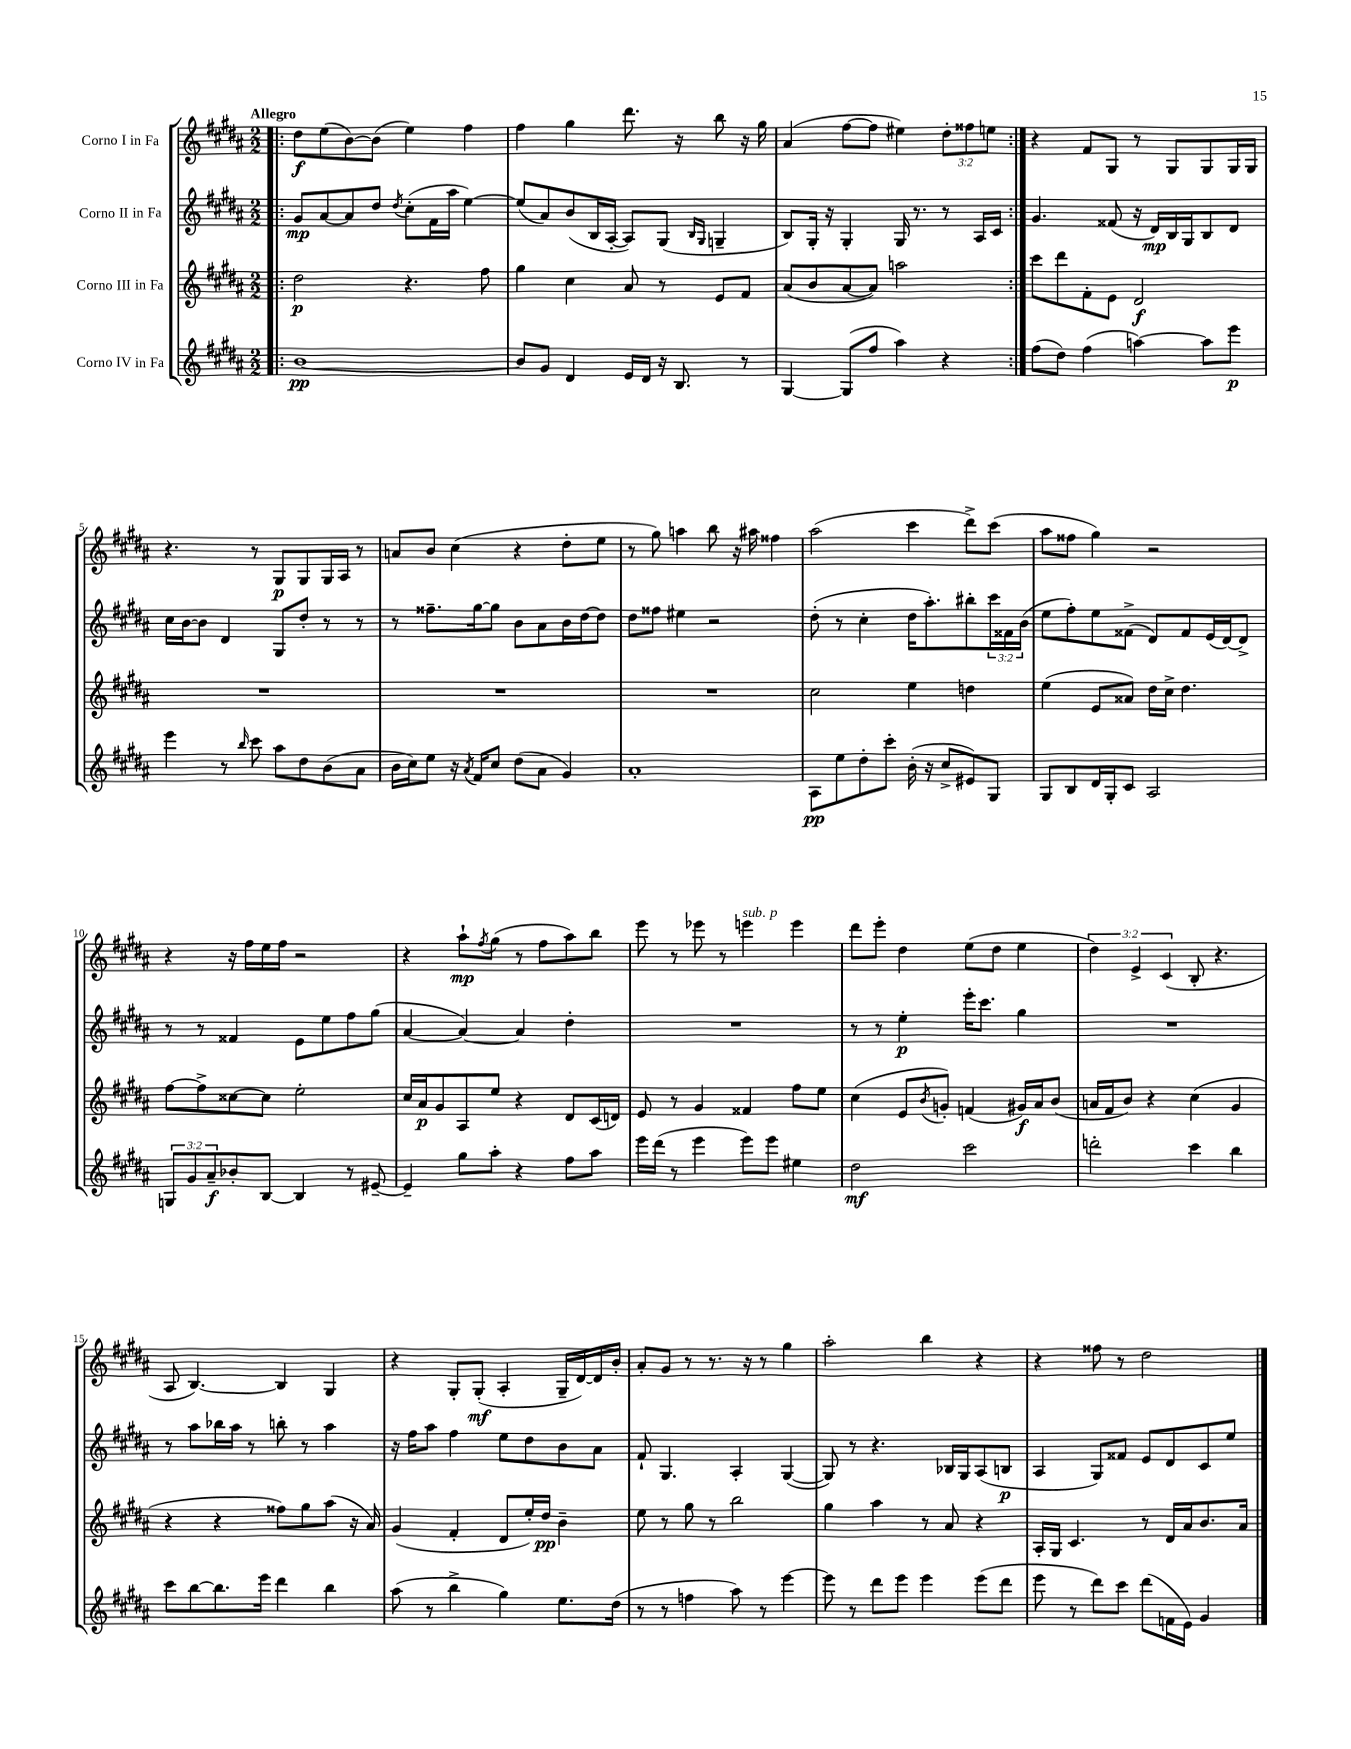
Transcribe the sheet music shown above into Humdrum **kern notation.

**kern	**kern	**kern	**kern
*staff4	*staff3	*staff2	*staff1
*clefG2	*clefG2	*clefG2	*clefG2
*k[f#c#g#d#a#]	*k[f#c#g#d#a#]	*k[f#c#g#d#a#]	*k[f#c#g#d#a#]
*M2/2	*M2/2	*M2/2	*M2/2
=!|:	=!|:	=!|:	=!|:
[1b	2dd#	8g#	8dd#
.	.	[8a#	(8ee
.	.	8a#]	[8b)
.	.	8dd#	(8b]
.	.	8qdd#	.
.	4.r	(8cc#'	4ee)
.	.	16f#	.
.	.	16aa#	.
.	.	[4ee)	4ff#
.	8ff#	.	.
=	=	=	=
8b]	4gg#	(8ee]	4ff#
8g#	.	8a#)	.
4d#	4cc#	(8b	4gg#
.	.	16B	.
.	.	[16A#'	.
16e	8a#	8A#])	8.ddd#
16d#	.	.	.
16r	8r	(8G#	.
8.B	.	.	16r
.	.	16qqB	.
.	.	16qqG#	.
.	8e	4G~	8bb
8r	8f#	.	16r
.	.	.	16gg#
=	=	=	=
[4G#	(8a#	8B)	(4a#
.	8b	16G#'	.
.	.	16r	.
(8G#]	[8a#	4G#'	[8ff#
8ff#	8a#])	.	8ff#]
4aa#)	2aa	16G#	4ee#)
.	.	8.r	.
4r	.	8r	12dd#'
.	.	.	12ff##
.	.	16A#	.
.	.	.	12ee
.	.	16c#	.
=:|!	=:|!	=:|!	=:|!
(8ff#	8ccc#	4.g#	4r
8dd#)	8ddd#	.	.
(4ff#	8f#'	.	8f#
.	8e	(8f##	8G#
[4aa)	2d#	16r	8r
.	.	16d#)	.
.	.	16B	8G#
.	.	16G#	.
8aa]	.	8B	8G#
8eee	.	8d#	16G#
.	.	.	16G#
=	=	=	=
4eee	1r	16cc#	4.r
.	.	[16b	.
.	.	8b]	.
8r	.	4d#	.
16qqbb	.	.	.
8ccc#	.	.	8r
8aa#	.	8G#	8G#
8dd#	.	8dd#'	8G#
(8b	.	8r	16G#
.	.	.	16A#
8a#	.	8r	8r
=	=	=	=
16b	1r	8r	8a
16cc#)	.	.	.
8ee	.	8.ff##~	8b
16r	.	.	(4cc#
8qa#	.	.	.
16f#	.	[16gg#	.
8cc#	.	8gg#]	.
(8dd#	.	8b	4r
8a#	.	8a#	.
4g#)	.	16b	8dd#'
.	.	[16dd#	.
.	.	8dd#]	8ee
=	=	=	=
1a#'	1r	8dd#	8r
.	.	8ff##	8gg#)
.	.	4ee#	4aa
.	.	2r	8bb
.	.	.	16r
.	.	.	16aa#
.	.	.	4ff##
=	=	=	=
8A#	2cc#	(8dd#'	(2aa#
8ee	.	8r	.
8dd#'	.	4cc#'	.
8ccc#'	.	.	.
(16b'	4ee	16dd#	4ccc#
16r	.	8.aa#')	.
8cc#^	.	.	.
8e#)	4dd	8bb#'	8ddd#^)
8G#	.	24ccc#	(8ccc#
.	.	24f##	.
.	.	(24b	.
=	=	=	=
8G#	(4ee	8ee	8aa#
8B	.	8ff#')	8ff##
16d#	8e	8ee	4gg#)
16G#'	.	.	.
8c#	8a##)	(8f##^	.
2A#	16dd#	8d#)	2r
.	16cc#^	.	.
.	4.dd#	8f##	.
.	.	(16e	.
.	.	[16d#)	.
.	.	8d#^]	.
=	=	=	=
12G	[8ff#	8r	4r
12g#	.	.	.
.	8ff#^]	8r	.
12a#~	.	.	.
8b-'	[8cc##	4f##	16r
.	.	.	16ff#
[8B	8cc##]	.	16ee
.	.	.	16ff#
4B]	2ee'	8e	2r
.	.	8ee	.
8r	.	8ff#	.
[8e#~	.	(8gg#	.
=	=	=	=
4e#~]	16cc#	[4a#	4r
.	16a#	.	.
.	8g#	.	.
8gg#	8A#	4a#_)	8aa#`
.	.	.	8qff#
8aa#'	8ee	.	(8gg#
4r	4r	4a#]	8r
.	.	.	8ff#
8ff#	8d#	4dd#'	8aa#)
8aa#	(16c#	.	8bb
.	16d)	.	.
=	=	=	=
16eee	8e	1r	8eee
(16ddd#	.	.	.
8r	8r	.	8r
4eee	4g#	.	8eee-
.	.	.	8r
8eee)	4f##	.	4eee
8eee	.	.	.
4ee#	8ff#	.	4eee
.	8ee	.	.
=	=	=	=
2dd#	(4cc#	8r	8ddd#
.	.	8r	8eee'
.	8e	4ee'	4dd#
.	8qb	.	.
.	8g')	.	.
2ccc#	(4f	16eee'	(8ee
.	.	8.ccc#	.
.	.	.	8dd#
.	16g#)	4gg#	4ee
.	16a#	.	.
.	(8b	.	.
=	=	=	=
2ddd'	16a	1r	6dd#)
.	16f#	.	.
.	8b)	.	.
.	.	.	6e^
.	4r	.	.
.	.	.	(6c#
4ccc#	(4cc#	.	8B'
.	.	.	4.r
4bb	4g#	.	.
=	=	=	=
8ccc#	4r	8r	8A#
[8bb	.	8aa#	[4.B)
8.bb]	4r	16bb-	.
.	.	16aa#	.
.	.	8r	.
16eee	.	.	.
4ddd#	8ff##)	8bb'	4B]
.	8gg#	8r	.
4bb	(8aa#	4aa#	4G#
.	16r	.	.
.	16a#)	.	.
=	=	=	=
(8aa#	(4g#	16r	4r
.	.	16ff#	.
8r	.	8aa#	.
4bb^	4f#'	4ff#	8G#'
.	.	.	(8G#'
4gg#)	8d#	8ee	4A#'
.	16ee')	8dd#	.
.	16dd#	.	.
8.ee	4b~	8b	16G#~
.	.	.	[16d#)
.	.	8a#	16d#]
(16dd#	.	.	16b'
=	=	=	=
8r	8ee	8f#`	8a#'
8r	8r	4.G#	8g#
4ff	8gg#	.	8r
.	8r	.	8.r
8aa#)	2bb	4A#'	.
.	.	.	16r
8r	.	.	8r
[4eee	.	([4G#	4gg#
=	=	=	=
8eee]	4gg#	8G#])	2aa#'
8r	.	8r	.
8ddd#	4aa#	4.r	.
8eee	.	.	.
4eee	8r	.	4bb
.	8a#	16B-	.
.	.	16G#	.
(8eee	4r	(8A#	4r
8ddd#	.	8B	.
=	=	=	=
8eee	16A#'	4A#	4r
.	16G#	.	.
8r	4.c#	.	.
8ddd#)	.	8G#)	8ff##
8ccc#	.	8f##	8r
(8ddd#	8r	8e	2dd#
16f	16d#	8d#	.
16e)	16a#	.	.
4g#	8.b	8c#	.
.	.	8ee	.
.	16a#	.	.
==	==	==	==
*-	*-	*-	*-
